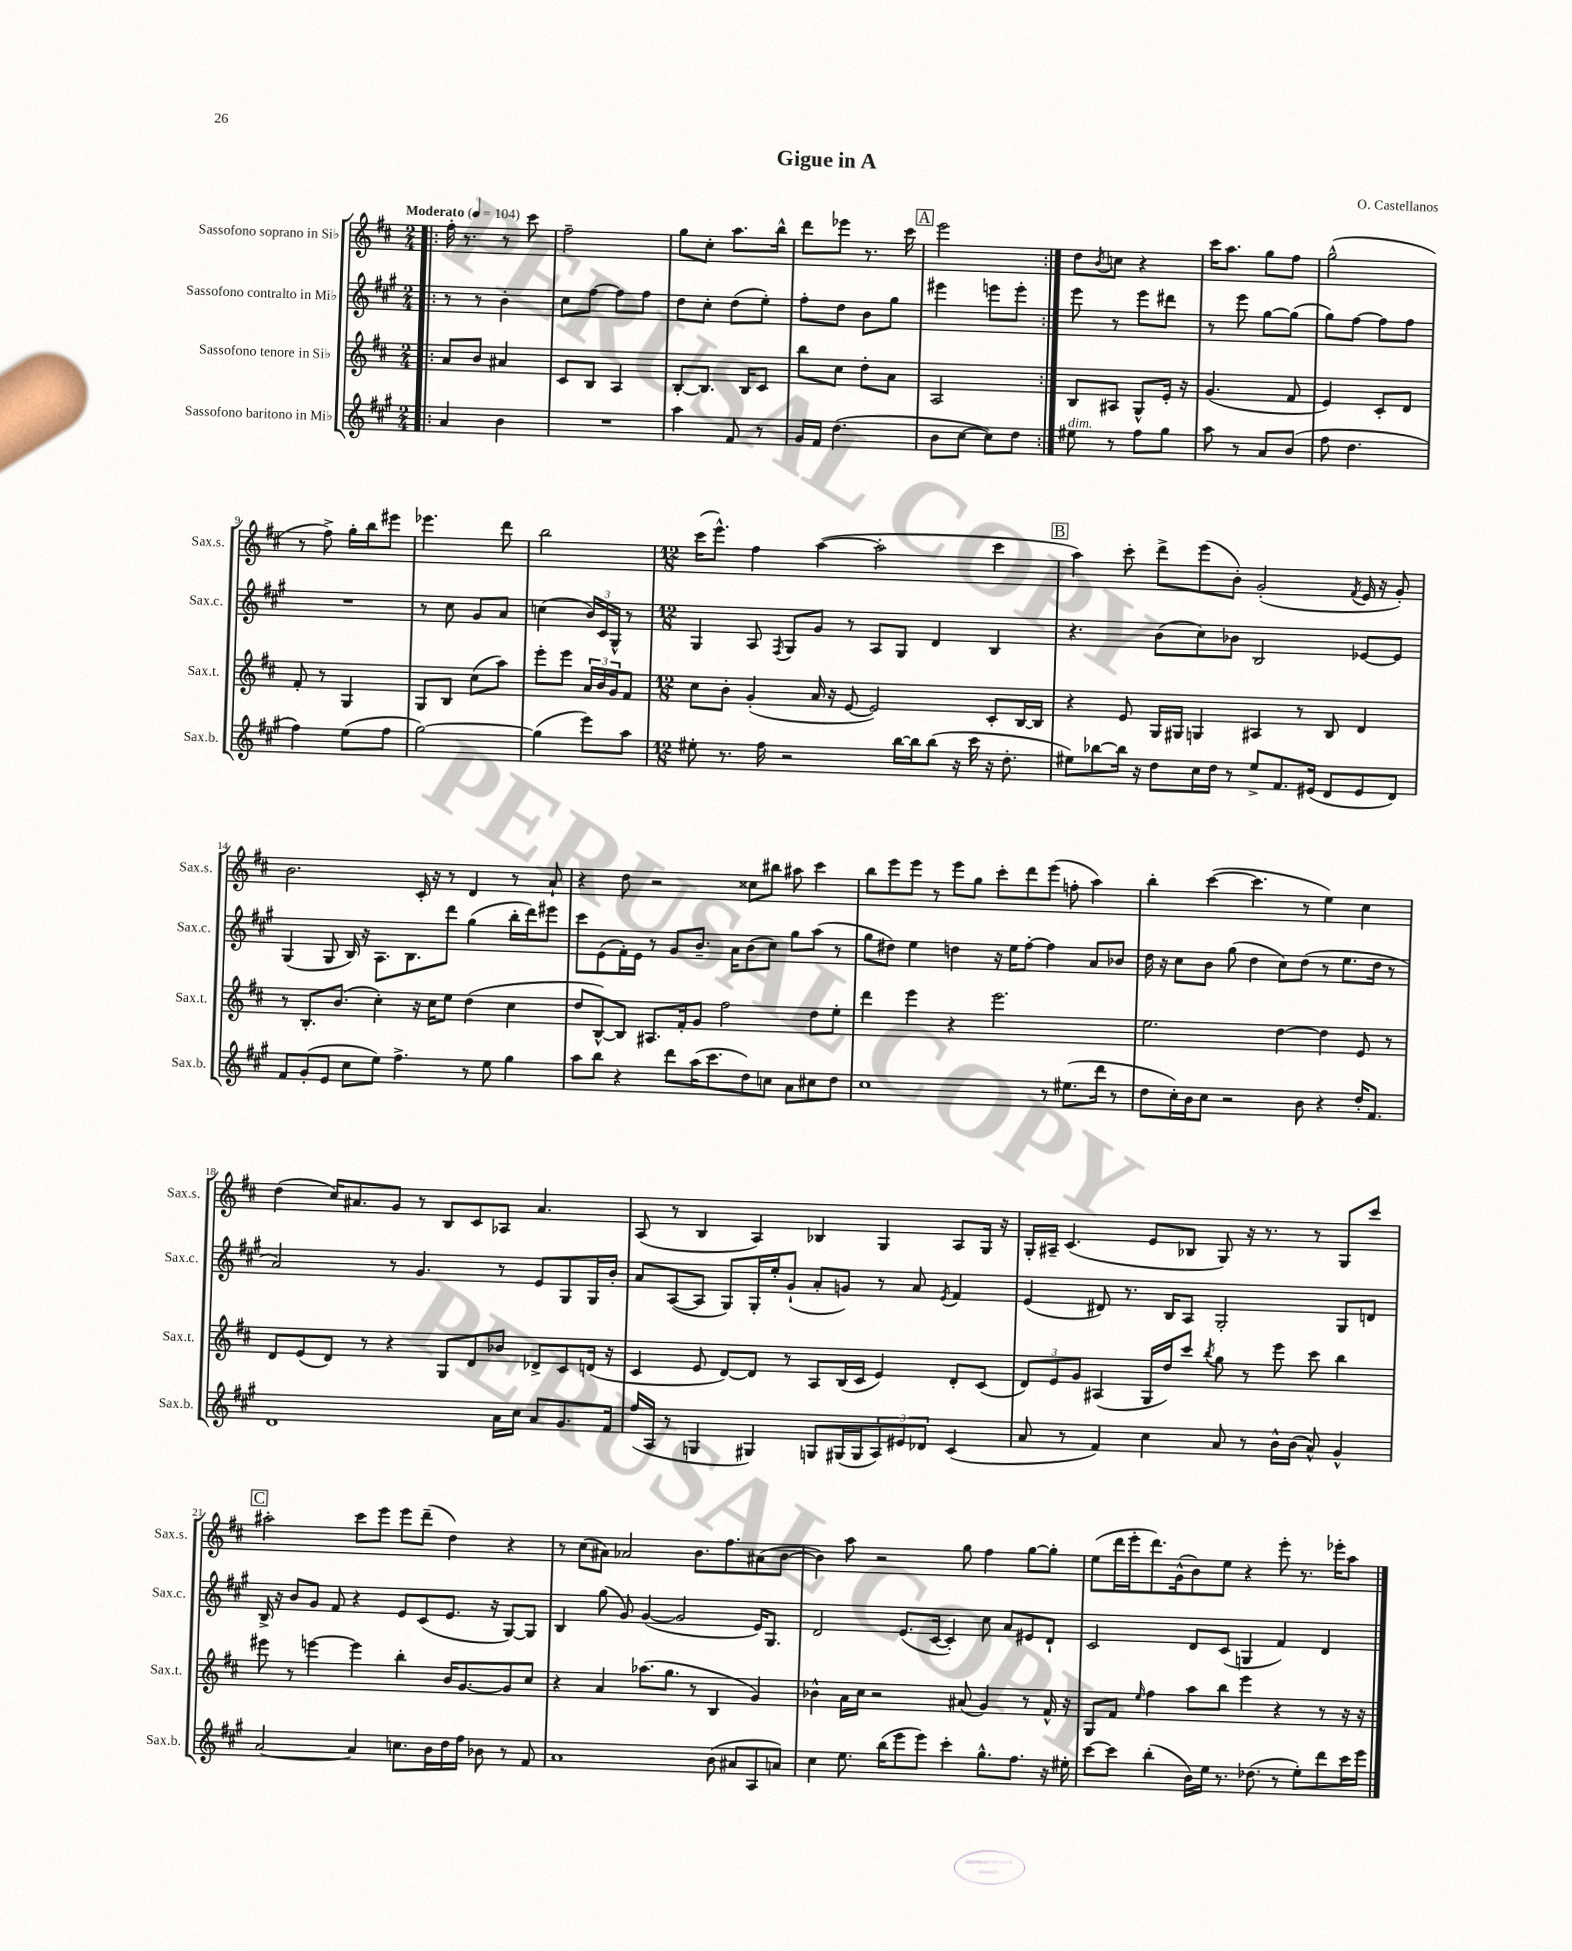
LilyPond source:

\header { title = "Gigue in A" composer = "O. Castellanos" }
<<
\new StaffGroup <<
\new Staff = "s0" \with { instrumentName = "Sassofono soprano in Sib" shortInstrumentName = "Sax.s." } {
    \clef treble \key d \major \numericTimeSignature \time 2/4 \tempo "Moderato" 4 = 104
    \repeat volta 2 { \bar ".|:" fis''16-. r8. r8 cis'''8 |
    fis''2-- |
    g''8 cis''8-. a''8. b''16-^ |
    d'''8 ees'''8 r8. cis'''16 |
    \mark \markup { \box "A" } e'''2 | }
    d''8 \acciaccatura { b'8 } c''8 r4 |
    cis'''16 a''8. g''8 fis''8 |
    g''2-^( |
    r8 fis''8->) g''16-. b''16 eis'''8 |
    ees'''4. d'''8 |
    b''2 |
    \numericTimeSignature \time 12/8 cis'''16( e'''8.-^) fis''4 a''4~( a''2-. cis'''4 |
    \mark \markup { \box "B" } a''4) cis'''8-. d'''8-> e'''8( b'8-.) g'2-.( \acciaccatura { fis'8 } e'16 r16 g'8-.) |
    b'2. cis'16-. r16 r8 d'4 r8 a'8-! |
    r4 d''8 r2 cisis''8 bis''8 ais''8 cis'''4 |
    b''8 e'''8 e'''8 r8 e'''8 g''8 cis'''8-. d'''8 e'''8( f''8-. a''4) |
    b''4-. cis'''4~( cis'''4. r8 e''4) cis''4 |
    d''4( cis''16) ais'8. g'8 r8 b8 cis'8 aes8 ais'4. |
    a8( r8 b4 a4) bes4 g4 a8 g16 r16 |
    g16-. ais16-- cis'4.( e'8 bes8 g8) r16 r8. r8 g8 cis'''8 |
    \mark \markup { \box "C" } ais''2-. cis'''8 e'''8 e'''8 d'''8--( d''4) r4 |
    r8 cis''8( ais'8) aes'2 b'8. fis''8. ais'8( b'8~ |
    b'4) a''8 r2 g''8 fis''4 g''8~ g''8-. |
    e''8( d'''16 e'''16-. d'''8.) g'16-^( b'8) e''8 r4 e'''8-. r8. ees'''16-. a''8 \bar "|." |
}
\new Staff = "s1" \with { instrumentName = "Sassofono contralto in Mib" shortInstrumentName = "Sax.c." } {
    \clef treble \key a \major \numericTimeSignature \time 2/4
    \repeat volta 2 { \bar ".|:" r8 r8 b'4-. |
    cis''8 fis''8~ fis''8 fis''8 |
    d''8 cis''8-. d''8( e''8-.) |
    fis''8-. d''8 b'8 gis''8 |
    \mark \markup { \box "A" } eis'''4 e'''8 e'''8-. | }
    e'''8 r8 e'''8 dis'''8 |
    r8 e'''8 gis''8~ gis''8( |
    gis''8) fis''8~ fis''8 fis''8 |
    R2 |
    r8 cis''8 gis'8 a'8 |
    c''4( \tuplet 3/2 { b'16) cis'16 gis16-^ } r8 |
    \numericTimeSignature \time 12/8 gis4 a8 \acciaccatura { fis8 } gis8 gis'8 r8 a8 gis8 d'4 b4 |
    \mark \markup { \box "B" } r4. b'8( cis''8) bes'8 b2 ees'8~ ees'8 |
    gis4( gis8 b16) r16 a8. b8. d'''8 gis''4( b''16-. d'''16) eis'''8 |
    cis'''8 e'8( fis'16-.) e'16 r8 gis'8 b'8.-- a'16 b'8( cis''8) gis''8 a''8( r8 |
    gis''8 dis''8) e''4 d''4 r16 e''16 fis''8~-. fis''4 a'8 bes'8 |
    d''16 r16 cis''8 b'8 gis''8( d''4 cis''8) d''8( r8 e''8. d''16 r8 |
    a'2) r8 gis'4. r8 e'8 gis8 gis16 b'16-. |
    a'8 a8~( a8 gis8) gis16-. e''16-. gis'8-!( a'8-. g'8) r8 a'8 \acciaccatura { e'8 } fis'4 |
    e'4( dis'8) r8. b16 a8 gis2-. gis8 d'8 |
    \mark \markup { \box "C" } b16-> r16 b'8 gis'8 fis'8 r4 e'8 cis'8( e'8. r16 gis8~) gis8 |
    b4 gis''8( gis'8) gis'4~( gis'2 e'16) gis8. |
    d'2 e'8.( cis'16~ cis'4-.) cis''8 a'8 eis'8 d'8-! |
    cis'2 d'8 cis'8( g4 fis'4) d'4 \bar "|." |
}
\new Staff = "s2" \with { instrumentName = "Sassofono tenore in Sib" shortInstrumentName = "Sax.t." } {
    \clef treble \key d \major \numericTimeSignature \time 2/4
    \repeat volta 2 { \bar ".|:" a'8 b'8 ais'4 |
    cis'8 b8 a4 |
    b8~-. b8. b16 cis'8 |
    b''8 cis''8 d''8-. a'8 |
    \mark \markup { \box "A" } a2 | }
    b8 ais8 g8-^ e'16-. r16 |
    g'4.( fis'8 |
    e'4) cis'8-. d'8 |
    fis'8-. r8 g4 |
    g8 b8 cis''8( a''8) |
    e'''8-. e'''8 \tuplet 3/2 { a'16 b'16 g'16 } fis'8 |
    \numericTimeSignature \time 12/8 cis''8 b'8-. g'4-.( a'16 r16 e'8~ e'2) cis'8-. b16~ b16 |
    \mark \markup { \box "B" } r4 e'8 g16 gis16 g4 ais4 r8 b8 d'4 |
    r8 b8.-. b'8.( cis''4-.) r16 cis''16 e''8 d''4( cis''4 |
    d''8 b8~-^) b8 ais8. fis'16-. g'8 fis''2 d''8 e''8-. |
    d'''4 e'''4 r4 e'''2. |
    e''2. d''4~ d''4 e'8 r8 |
    d'8 e'8( d'8) r8 r4 g8 d'8 bes'8 des'8-> cis'8 d'16( r16 |
    cis'4 e'8 d'8~) d'8 r8 a8 b16( cis'16 e'4) d'8-. cis'8( |
    \tuplet 3/2 { d'8) e'8 g'8 } ais4( g16 d''16) cis'''8 \acciaccatura { b''8 } g''8 r8 e'''8 cis'''8 b''4 |
    \mark \markup { \box "C" } eis'''8 r8 e'''4~ e'''4 b''4-. b'16 g'8.~ g'8 cis''8 |
    r4 a'4 aes''8.( g''8. r8 b4 g'4) |
    bes'4-^ a'16 cis''16 r2 ais'8( g'4) r8 fis'16-^ r16 |
    g8 fis'8 \grace { e''16 } fis''4 a''8 b''8 e'''4 r4 r8 r16 r16 \bar "|." |
}
\new Staff = "s3" \with { instrumentName = "Sassofono baritono in Mib" shortInstrumentName = "Sax.b." } {
    \clef treble \key a \major \numericTimeSignature \time 2/4
    \repeat volta 2 { \bar ".|:" a'4 b'4 |
    R2 |
    a''4 fis'8 r8 |
    gis'16 fis'16 d''4.( |
    \mark \markup { \box "A" } b'8 cis''8~ cis''8) d''8 | }
    eis''8^\markup { \italic "dim." } r8 fis''8 gis''8 |
    a''8 r8 a'8 b'8( |
    fis''8 d''4. |
    fis''4) e''8( fis''8 |
    gis''2~) |
    gis''4( e'''8) a''8 |
    \numericTimeSignature \time 12/8 eis''8-. r8. fis''16 r2 b''16~ b''16 b''8( r16 cis'''16 r16 d''8.-. |
    \mark \markup { \box "B" } eis''8) bes''8~ bes''16 r16 d''8 cis''16 d''16 r8 eis''8-> fis'8. eis'16( d'8 eis'8 d'8) |
    fis'8 gis'8-.( e'8 cis''8 e''8) fis''4.-> r8 e''8 gis''4 |
    a''8 b''8 r4 d'''8 a''16( cis'''8. d''8) c''8 a'8 cis''8 d''8 |
    cis''1 r8 eis''8.( d'''16 r8 |
    d''8 cis''16-.) b'16 cis''8 r2 b'8 r4 d''16-. fis'8. |
    d'1 a'16 cis''16 a'8 gis'8. fis'16 |
    fis''16( a16 r8 g4 gis4) g8 gis16( gis16 \tuplet 3/2 { a8) eis'8 des'8 } cis'4( |
    a'8 r8 fis'4) cis''4 a'8 r8 b'16-^ b'16( a'8-^) gis'4-^ |
    \mark \markup { \box "C" } a'2~ a'4 c''8. b'16 d''16 fis''16 bes'8 r8 fis'8 |
    a'1 b'8( ais'8 a8 a'8) |
    cis''4 e''8. b''16( e'''8 e'''8) cis'''4-. gis''8.-^ fis''8. r16 eis''16-. |
    cis'''8~ cis'''8 b''4-.( b'16) e''16 r8. des''8.( r8 e''8-.) d'''8 cis'''16 e'''16 \bar "|." |
}
>>
>>
